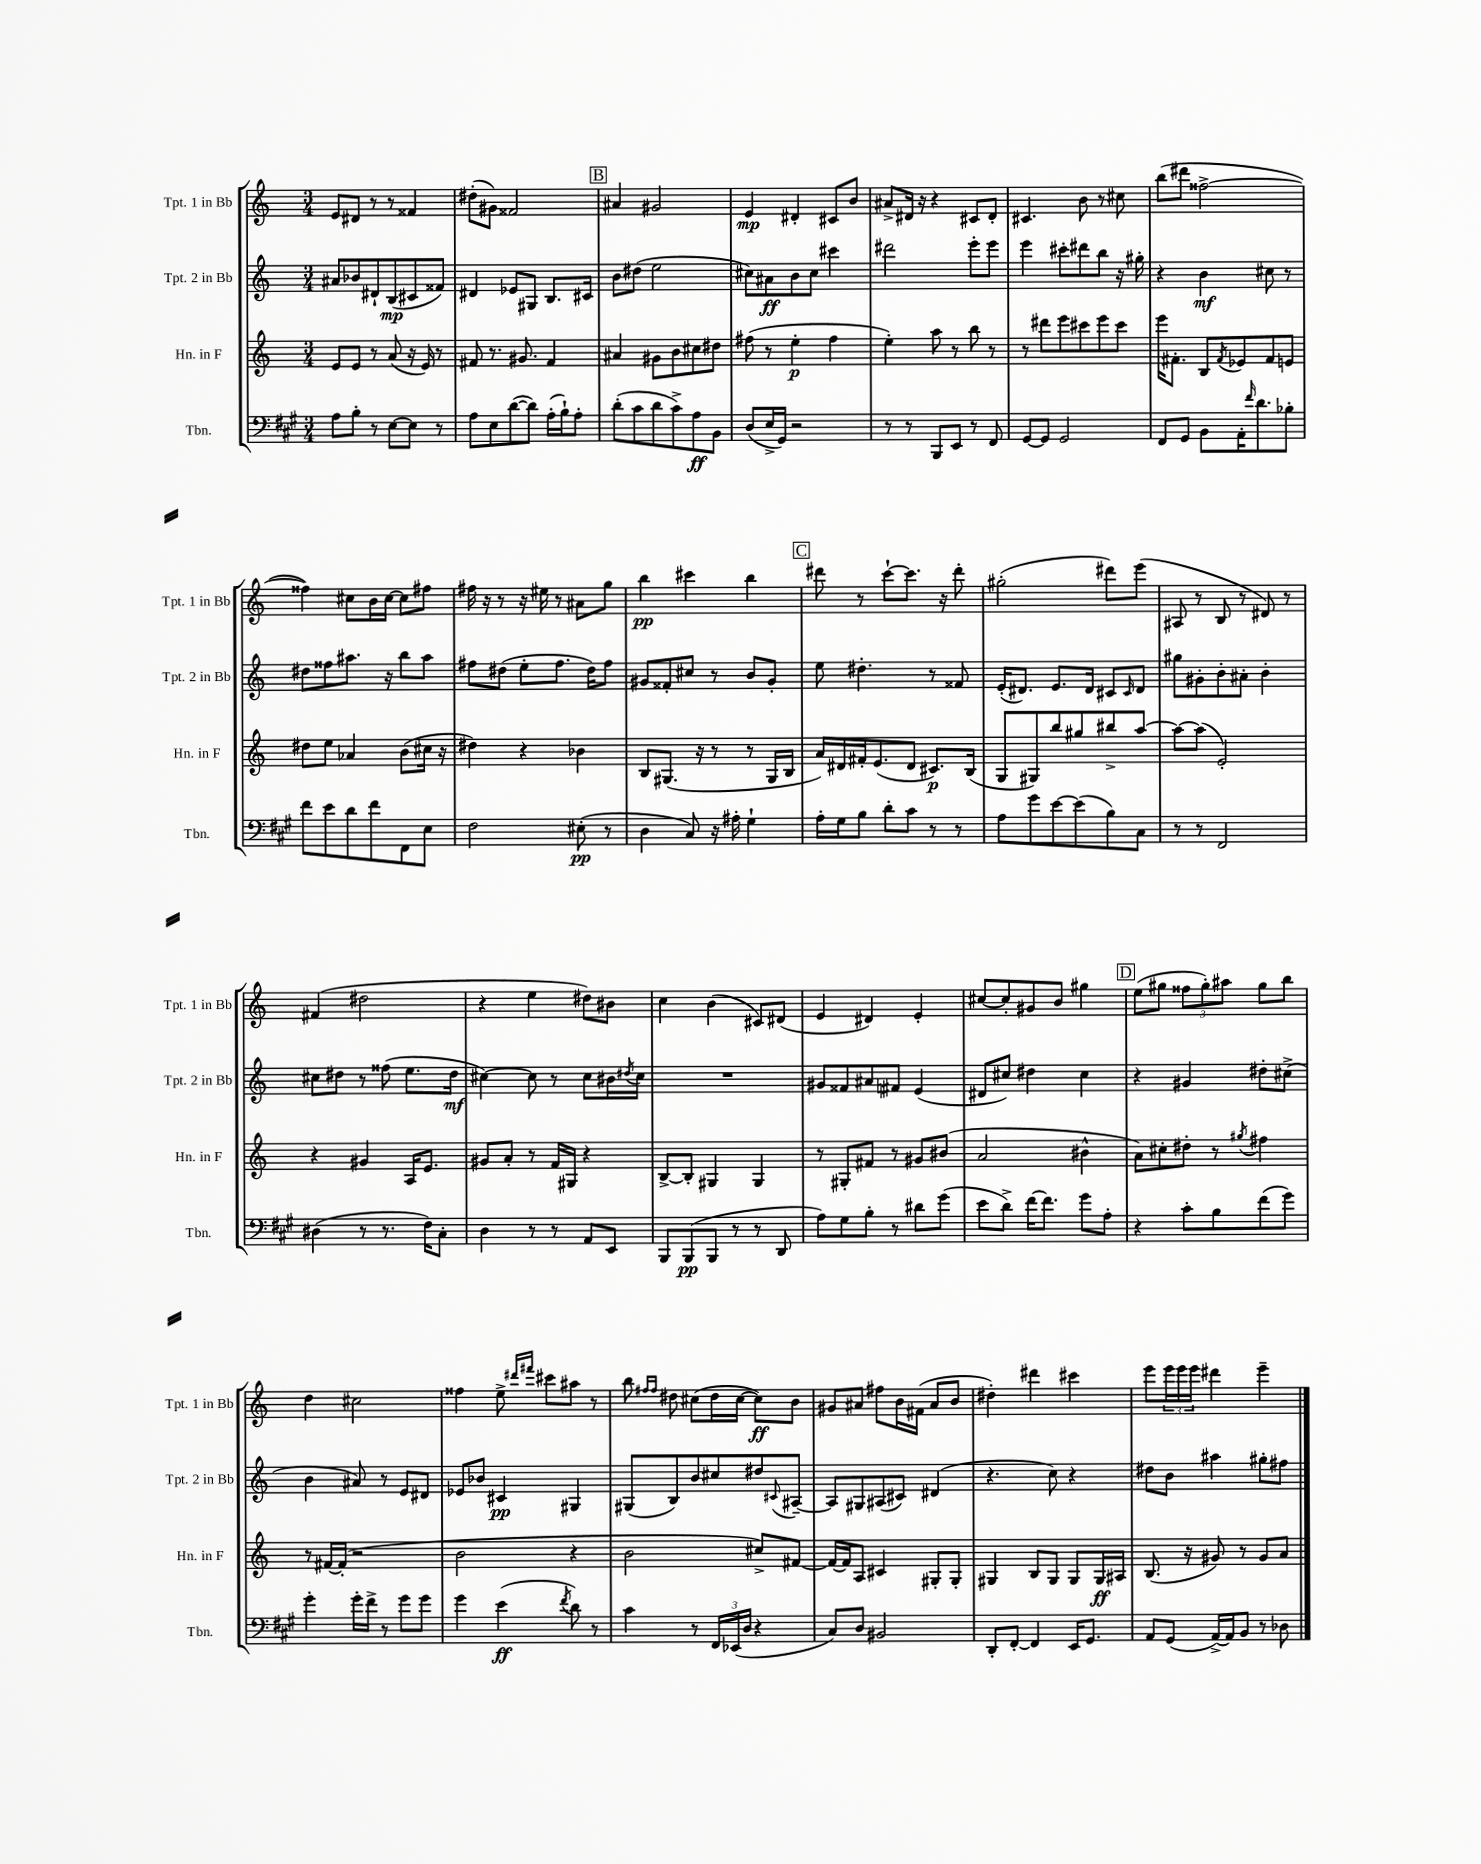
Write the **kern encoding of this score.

**kern	**kern	**kern	**kern
*staff4	*staff3	*staff2	*staff1
*clefF4	*clefG2	*clefG2	*clefG2
*k[f#c#g#]	*k[]	*k[]	*k[]
*M3/4	*M3/4	*M3/4	*M3/4
8A	8e	8a#	8e
8B'	8e	8b-	8d#
8r	8r	8d#`	8r
[8E	(8a	(8B	8r
8E]	16r	8c#	4f##
.	16e)	.	.
8r	8r	8f##)	.
=	=	=	=
8A	8f#	4d#	(8dd#'
8E	8.r	.	8g#)
([8d	.	8e-	2f##
.	8.g#	.	.
8d])	.	8G#	.
(16A'	4f#	8.B	.
16B`)	.	.	.
8A'	.	.	.
.	.	16c#	.
=	=	=	=
(8d'	4a#	8b	4a#
8c#	.	(8dd#	.
8d	8g#	2ee	2g#
8c#^)	8b	.	.
8A	8cc#	.	.
8BB	8dd#	.	.
=	=	=	=
(8D	(8ff#	8cc#)	4e
16E^	8r	8a#	.
16GG#)	.	.	.
2r	4ee'	8b	4d#'
.	.	8cc#	.
.	4ff#	4ccc#	8c#
.	.	.	8b
=	=	=	=
8r	4ee')	2ddd#	8a#^
8r	.	.	16d#
.	.	.	16r
8BBB	8aa	.	4r
8EE	8r	.	.
8r	8bb	8eee'	8c#
8FF#	8r	8eee	8d#'
=	=	=	=
[8GG#	8r	4eee	4.c#
8GG#]	8ddd#	.	.
2GG#	8eee	8ccc#'	.
.	8ccc#	8ddd#	8b
.	8eee	8bb	8r
.	8ccc#	16r	8cc#
.	.	16gg#'	.
=	=	=	=
8FF#	16eee	4r	(8bb
.	8.f#'	.	.
8GG#	.	.	8ddd#
8BB	8B	4b	[2ff##^
.	8qf#	.	.
16AA'	8e-	.	.
16qqf#	.	.	.
8.d	.	.	.
.	8f#	8cc#	.
8B-'	8e	8r	.
=	=	=	=
8f#	8dd#	8dd#	4ff##])
8e	8ee	8ff##	.
8d	4a-	8.aa#	8cc#
8f#	.	.	16b
.	.	16r	[16cc#
8FF#	(8b	8bb	8cc#]
8E	16cc#	8aa#	8ff#
.	16r	.	.
=	=	=	=
2F#	4dd#)	8ff#	16ff#
.	.	.	16r
.	.	(8dd#	8r
.	4r	8ee'	16r
.	.	.	16ee#
.	.	8.ff#	8r
(8E#'	4b-	.	8a#
.	.	16dd#)	.
8r	.	8ff#	8gg
=	=	=	=
4D	8B	8g#	4bb
.	(8.G#	8f##'	.
8C#)	.	8cc#	4ccc#
.	16r	.	.
16r	8r	8r	.
16A#'	.	.	.
4G#`	8r	8b	4bb
.	16G#	8g#'	.
.	16B	.	.
=	=	=	=
16A'	16a)	8ee	8ddd#
16G#	16d#	.	.
8B	16f#'	4.dd#'	8r
.	(8.e	.	.
8d'	.	.	[8ccc`
8c#	8d#	.	8.ccc]
8r	8.c#)	8r	.
.	.	.	16r
8r	.	8f##	8ddd#'
.	(16B	.	.
=	=	=	=
8A	8G	(16e'	(2gg#'
.	.	8.d#)	.
8g#	8G#)	.	.
[8e	8bb	8.e	.
(8e]	8gg#	.	.
.	.	16d#	.
8B)	8bb#^	8c#	8ddd#)
.	.	16qqc#	.
8C#	[8aa	8d#	(8eee
=	=	=	=
8r	8aa_	8gg#	8A#
8r	(8aa]	8g#'	8r
2FF#	2e')	8b'	8B
.	.	8a#'	8r
.	.	4b'	8d#)
.	.	.	8r
=	=	=	=
(4D#	4r	8cc#	(4f#
.	.	8dd#	.
8r	4g#	8r	2dd#
8.r	.	(8ff##	.
.	16A	8.ee	.
16F#)	8.e	.	.
8C#'	.	.	.
.	.	16dd#	.
=	=	=	=
4D	8g#	[4cc#)	4r
.	8a'	.	.
8r	8r	8cc#]	4ee
8r	16f	8r	.
.	16G#	.	.
8AA	4r	8cc#	8dd#)
8EE	.	16b#	8b#
.	.	8qdd#	.
.	.	16cc#	.
=	=	=	=
8BBB	[8B^	2.r	4cc
(8BBB	8B']	.	.
8BBB	4G#	.	(4b
8r	.	.	.
8r	4G#	.	8c#)
8DD	.	.	(8d#
=	=	=	=
8A)	8r	8g#	4e
8G#	8G#'	8f##	.
8B'	8f#	8a#	4d#)
8r	8r	8f#	.
8d#	8g#	(4e	4e'
(8g#	(8b#	.	.
=	=	=	=
8e	2a	8d#	[8cc#
8d^)	.	8cc#)	8cc#']
[16f#	.	4dd#	8g#
8.f#]	.	.	.
.	.	.	8b
8g#	4b#^^	4cc#	4gg#
8A'	.	.	.
=	=	=	=
4r	8a)	4r	(8ee
.	8cc#'	.	8gg#
8c#'	8dd#'	4g#	12ff##
.	.	.	12gg#')
8B	8r	.	.
.	.	.	12aa#
.	8qgg#	.	.
(8f#	4ff#	8dd#'	8gg#
8g#)	.	(8cc#^	8bb
=	=	=	=
4g#'	8r	4b	4dd
.	[16f#	.	.
.	(16f#']	.	.
16g#'	2r	8a#)	2cc#
16f#^	.	.	.
8r	.	8r	.
8g#	.	8e	.
8g#	.	8d#	.
=	=	=	=
4g#	2b	8e-	4ff##
.	.	8b-	.
(4e	.	4c#	8ee^
.	.	.	16qqddd#
.	.	.	16qqfff#
.	.	.	8ccc#
8qf#	.	.	.
8d)	4r	4G#	8aa#
8r	.	.	8r
=	=	=	=
4c#	2b	(8G#	8bb
.	.	.	16qqff#
.	.	.	16qqff#
.	.	8B)	8dd#
8r	.	8b	(8cc#
24FF#	.	8cc#	16dd#
(24EE-	.	.	.
.	.	.	[16cc#
24D	.	.	.
4r	8cc#^)	8dd#	8cc#])
.	.	8qqc#	.
.	[8f#	[8A#~	8b
=	=	=	=
8C#)	16f#_	8A#]	8g#
.	16f#]	.	.
8D	8A	8G#	8a#
2BB#	4c#	(8A#	8ff#
.	.	8c#)	16b
.	.	.	(16f#
.	8G#'	(4d#	8a#
.	8G#'	.	8b
=	=	=	=
8DD'	4G#	4.r	4dd#')
[8FF#'	.	.	.
4FF#]	8B	.	4ddd#
.	8G#	8cc)	.
16EE	8G#	4r	4ccc#
8.GG#	.	.	.
.	16G#	.	.
.	16A#	.	.
=	=	=	=
8AA	(8.B	8dd#	8eee
(8GG#	.	8b	24eee
.	.	.	24eee
.	16r	.	.
.	.	.	24eee
[16AA^)	8g#)	4aa#	4ddd#
16AA]	.	.	.
8BB	8r	.	.
8r	8g#	8gg#'	4eee~
8D-	8a	8ff#	.
==	==	==	==
*-	*-	*-	*-
